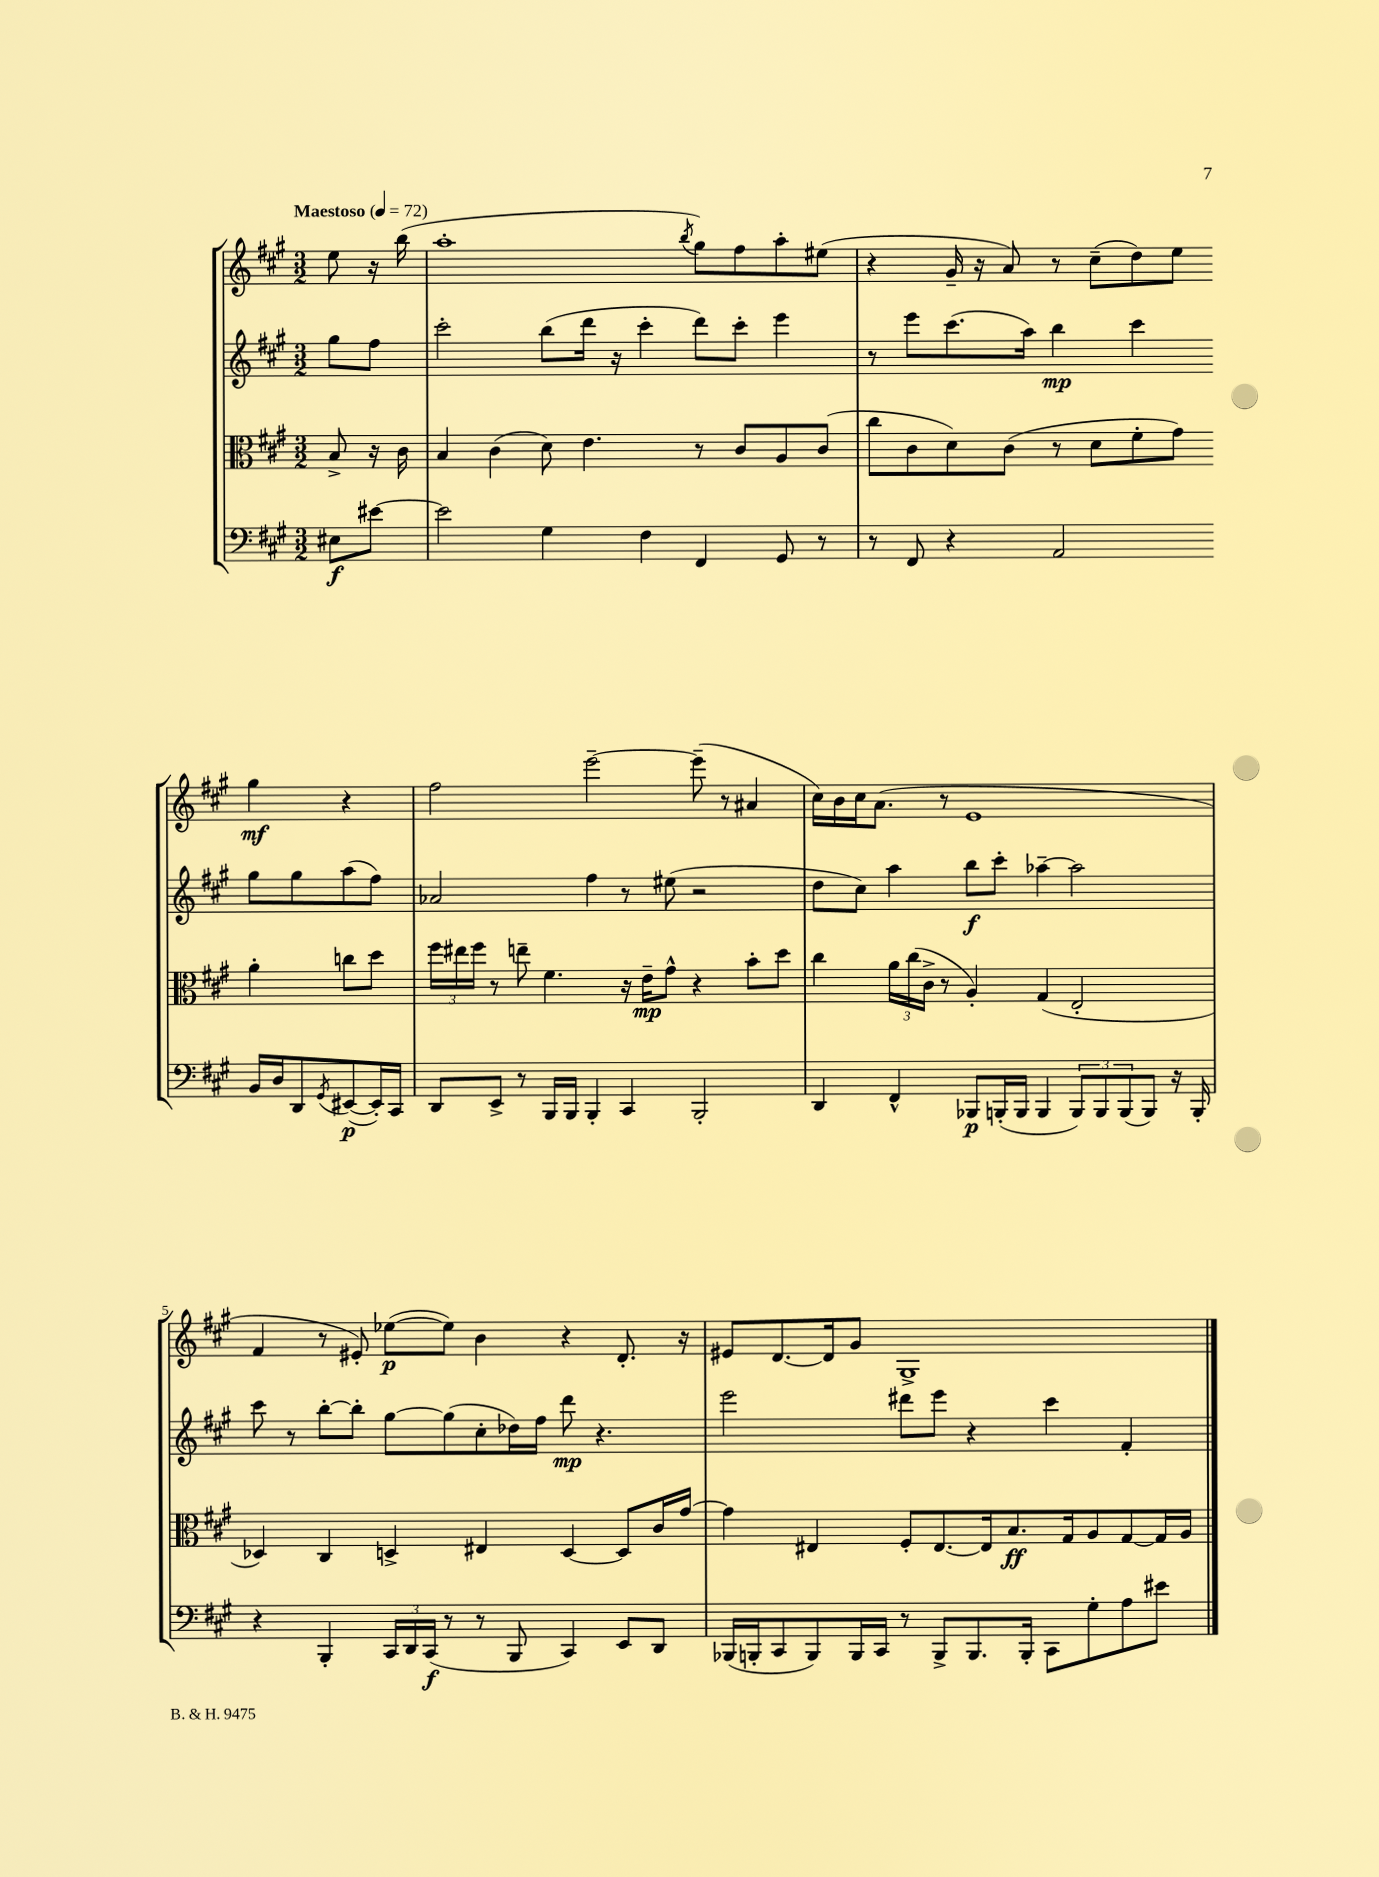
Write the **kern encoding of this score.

**kern	**kern	**kern	**kern
*staff4	*staff3	*staff2	*staff1
*clefF4	*clefC3	*clefG2	*clefG2
*k[f#c#g#]	*k[f#c#g#]	*k[f#c#g#]	*k[f#c#g#]
*M3/2	*M3/2	*M3/2	*M3/2
*MM72	*MM72	*MM72	*MM72
8E#	8B^	8gg#	8ee
[8e#	16r	8ff#	16r
.	16c#	.	(16bb
=	=	=	=
2e#]	4B	2ccc#'	1aa'
.	(4c#	.	.
4G#	8d)	(8bb	.
.	4.e	16ddd	.
.	.	16r	.
4F#	.	4ccc#'	.
.	.	.	8qbb
4FF#	8r	8ddd)	8gg#)
.	8c#	8ccc#'	8ff#
8GG#	8A	4eee	8aa'
8r	(8c#	.	(8ee#
=	=	=	=
8r	8cc#	8r	4r
8FF#	8c#	8eee	.
4r	8d)	(8.ccc#	16g#~
.	.	.	16r
.	(8c#	.	8a)
.	.	16aa)	.
2AA	8r	4bb	8r
.	8d	.	(8cc#~
.	8f#'	4ccc#	8dd)
.	8g#)	.	8ee
16BB	4a'	8gg#	4gg#
16D	.	.	.
8DD	.	8gg#	.
8qGG#	.	.	.
([8EE#	8cc	(8aa	4r
16EE#'])	8dd	8ff#)	.
16CC#	.	.	.
=	=	=	=
8DD	24ff#	2a-	2ff#
.	24ee#	.	.
.	24ff#	.	.
8EE^	8r	.	.
8r	8ee~	.	.
16BBB	4.f#	.	.
16BBB	.	.	.
4BBB'	.	4ff#	[2eee~
4CC#	16r	8r	.
.	16e~	.	.
.	8g#^^	(8ee#	.
2BBB'	4r	2r	(8eee~]
.	.	.	8r
.	8b'	.	4a#
.	8dd	.	.
=	=	=	=
4DD	4cc#	8dd	16cc#)
.	.	.	16b
.	.	8cc#)	16cc#
.	.	.	(8.a
4FF#^^	24a	4aa	.
.	(24cc#	.	.
.	24c#^	.	.
.	8r	.	8r
8BBB-	4A')	8bb	1e
(16BBB'	.	8ccc#'	.
16BBB	.	.	.
4BBB	(4G#	[4aa-~	.
12BBB)	2E'	2aa-]	.
12BBB	.	.	.
(12BBB	.	.	.
8BBB)	.	.	.
16r	.	.	.
16BBB'	.	.	.
=	=	=	=
4r	4D-)	8ccc#	4f#
.	.	8r	.
4BBB'	4C#	[8bb'	8r
.	.	8bb']	8e#')
24CC#	4D^	[8gg#	([8ee-
24DD	.	.	.
(24CC#	.	.	.
8r	.	(8gg#]	8ee-])
8r	4E#	8cc#'	4b
8BBB	.	16dd-)	.
.	.	16ff#	.
4CC#)	[4D	8ddd	4r
.	.	4.r	.
8EE	8D]	.	8.d'
8DD	16c#	.	.
.	[16g#	.	16r
=	=	=	=
(16BBB-	4g#]	2eee	8e#
16BBB'	.	.	.
8CC#	.	.	[8.d
8BBB)	4E#	.	.
.	.	.	16d]
16BBB	.	.	8g#
16CC#	.	.	.
8r	8F#'	8ddd#	1G#^
8BBB^	[8.E#	8eee	.
8.BBB	.	4r	.
.	16E#]	.	.
.	8.B	.	.
16BBB'	.	.	.
8CC#	.	4ccc#	.
.	16G#	.	.
8G#'	8A	.	.
8A	[8G#	4f#'	.
8e#	16G#]	.	.
.	16A	.	.
==	==	==	==
*-	*-	*-	*-
